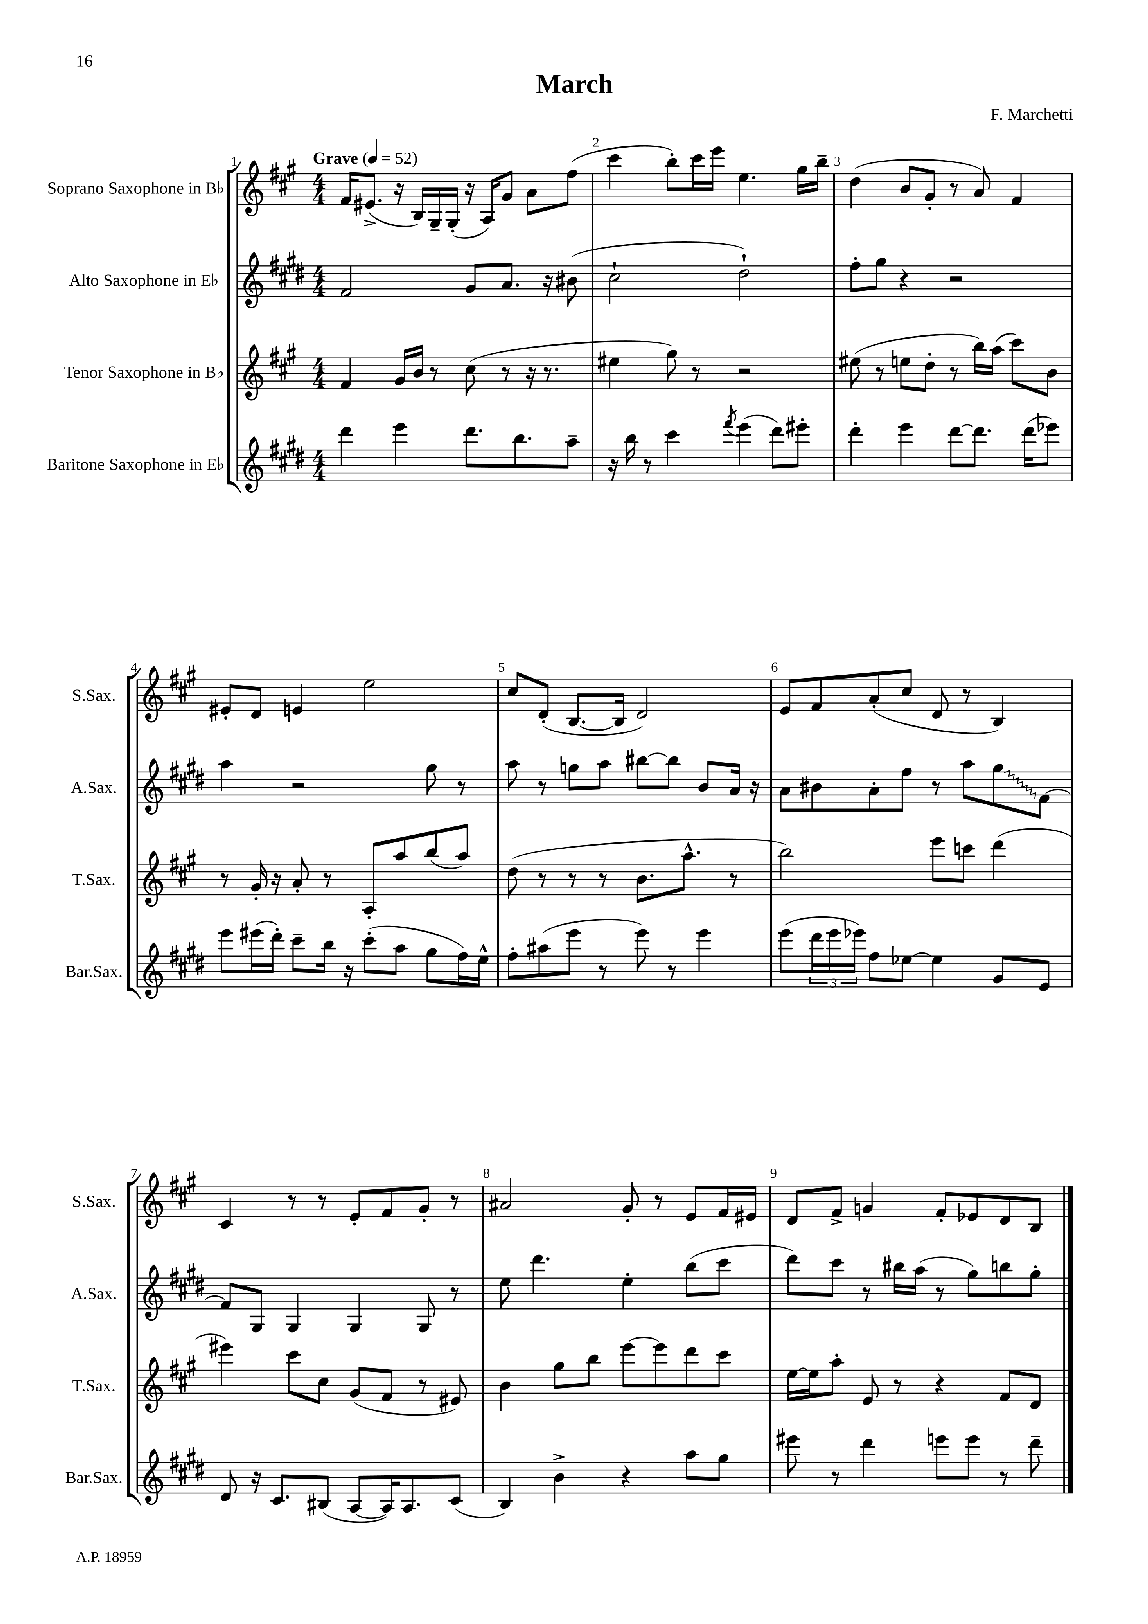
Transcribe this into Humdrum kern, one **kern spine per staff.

**kern	**kern	**kern	**kern
*staff4	*staff3	*staff2	*staff1
*clefG2	*clefG2	*clefG2	*clefG2
*k[f#c#g#d#]	*k[f#c#g#]	*k[f#c#g#d#]	*k[f#c#g#]
*M4/4	*M4/4	*M4/4	*M4/4
*MM52	*MM52	*MM52	*MM52
4ddd#	4f#	2f#	16f#
.	.	.	(8.e#^
4eee	16g#	.	16r
.	16b	.	16B)
.	8r	.	16G#~
.	.	.	(16G#'
8.ddd#	(8cc#	8g#	16r
.	.	.	16A)
.	8r	8.a	8g#
8.bb	.	.	.
.	16r	.	8a
.	8.r	16r	.
8aa~	.	(8b#	(8ff#
=	=	=	=
16r	4ee#	2cc#`	4ccc#
16bb	.	.	.
8r	.	.	.
4ccc#	8gg#)	.	8bb')
.	8r	.	16ccc#
.	.	.	16eee
8qfff#	.	.	.
(4eee	2r	2dd#`)	4.ee
8ddd#)	.	.	.
8eee#'	.	.	16gg#
.	.	.	16bb~
=	=	=	=
4ddd#'	(8ee#	8ff#'	(4dd
.	8r	8gg#	.
4eee	8ee	4r	8b
.	8dd'	.	8g#'
[8ddd#	8r	2r	8r
8.ddd#]	16bb)	.	8a)
.	(16aa	.	.
.	8ccc#)	.	4f#
(16ddd#	.	.	.
8eee-)	8b	.	.
=	=	=	=
8eee	8r	4aa	8e#'
(16eee#	16g#'	.	8d
16ddd#')	16r	.	.
8ccc#~	8a'	2r	4e
16bb	8r	.	.
16r	.	.	.
(8ccc#'	8A'	.	2ee
8aa	8aa	.	.
8gg#	(8bb	8gg#	.
16ff#)	8aa)	8r	.
16ee^^	.	.	.
=	=	=	=
8ff#'	(8dd	8aa	8cc#
(8aa#	8r	8r	(8d'
8eee	8r	8gg	[8.B
8r	8r	8aa	.
.	.	.	16B]
8eee)	8.b	[8bb#	2d)
8r	.	8bb#]	.
.	8.aa^^	.	.
4eee	.	8b	.
.	8r	16a	.
.	.	16r	.
=	=	=	=
(8eee	2bb)	8a	8e
24ddd#	.	8b#	8f#
24eee	.	.	.
24eee-)	.	.	.
8ff#	.	8a'	(8a'
[8ee-	.	8ff#	8cc#
4ee-]	8eee	8r	8d
.	8ccc	8aa	8r
8g#	(4ddd	8gg#	4B)
8e	.	[8f#	.
=	=	=	=
8d#	4eee#)	8f#]	4c#
16r	.	8G#	.
8.c#	.	.	.
.	8ccc#	4G#	8r
(8B#	8cc#	.	8r
[8A	(8g#	4G#	8e'
16A])	8f#	.	8f#
8.A	.	.	.
.	8r	8G#	8g#'
(8c#	8e#)	8r	8r
=	=	=	=
4B)	4b	8ee	2a#
.	.	4.ddd#	.
4b^	8gg#	.	.
.	8bb	.	.
4r	[8eee	4ee'	8g#'
.	8eee]	.	8r
8aa	8ddd	(8bb	8e
8gg#	8ccc#	8ccc#	16f#
.	.	.	16e#
=	=	=	=
8eee#	[16ee	8ddd#)	8d
.	16ee]	.	.
8r	8aa'	8ccc#	8f#^
4ddd#	8e	8r	4g
.	8r	16bb#	.
.	.	(16aa	.
8eee	4r	8r	8f#'
8eee	.	8gg#)	8e-
8r	8f#	8bb	8d
8ddd#~	8d	8gg#'	8B
==	==	==	==
*-	*-	*-	*-
